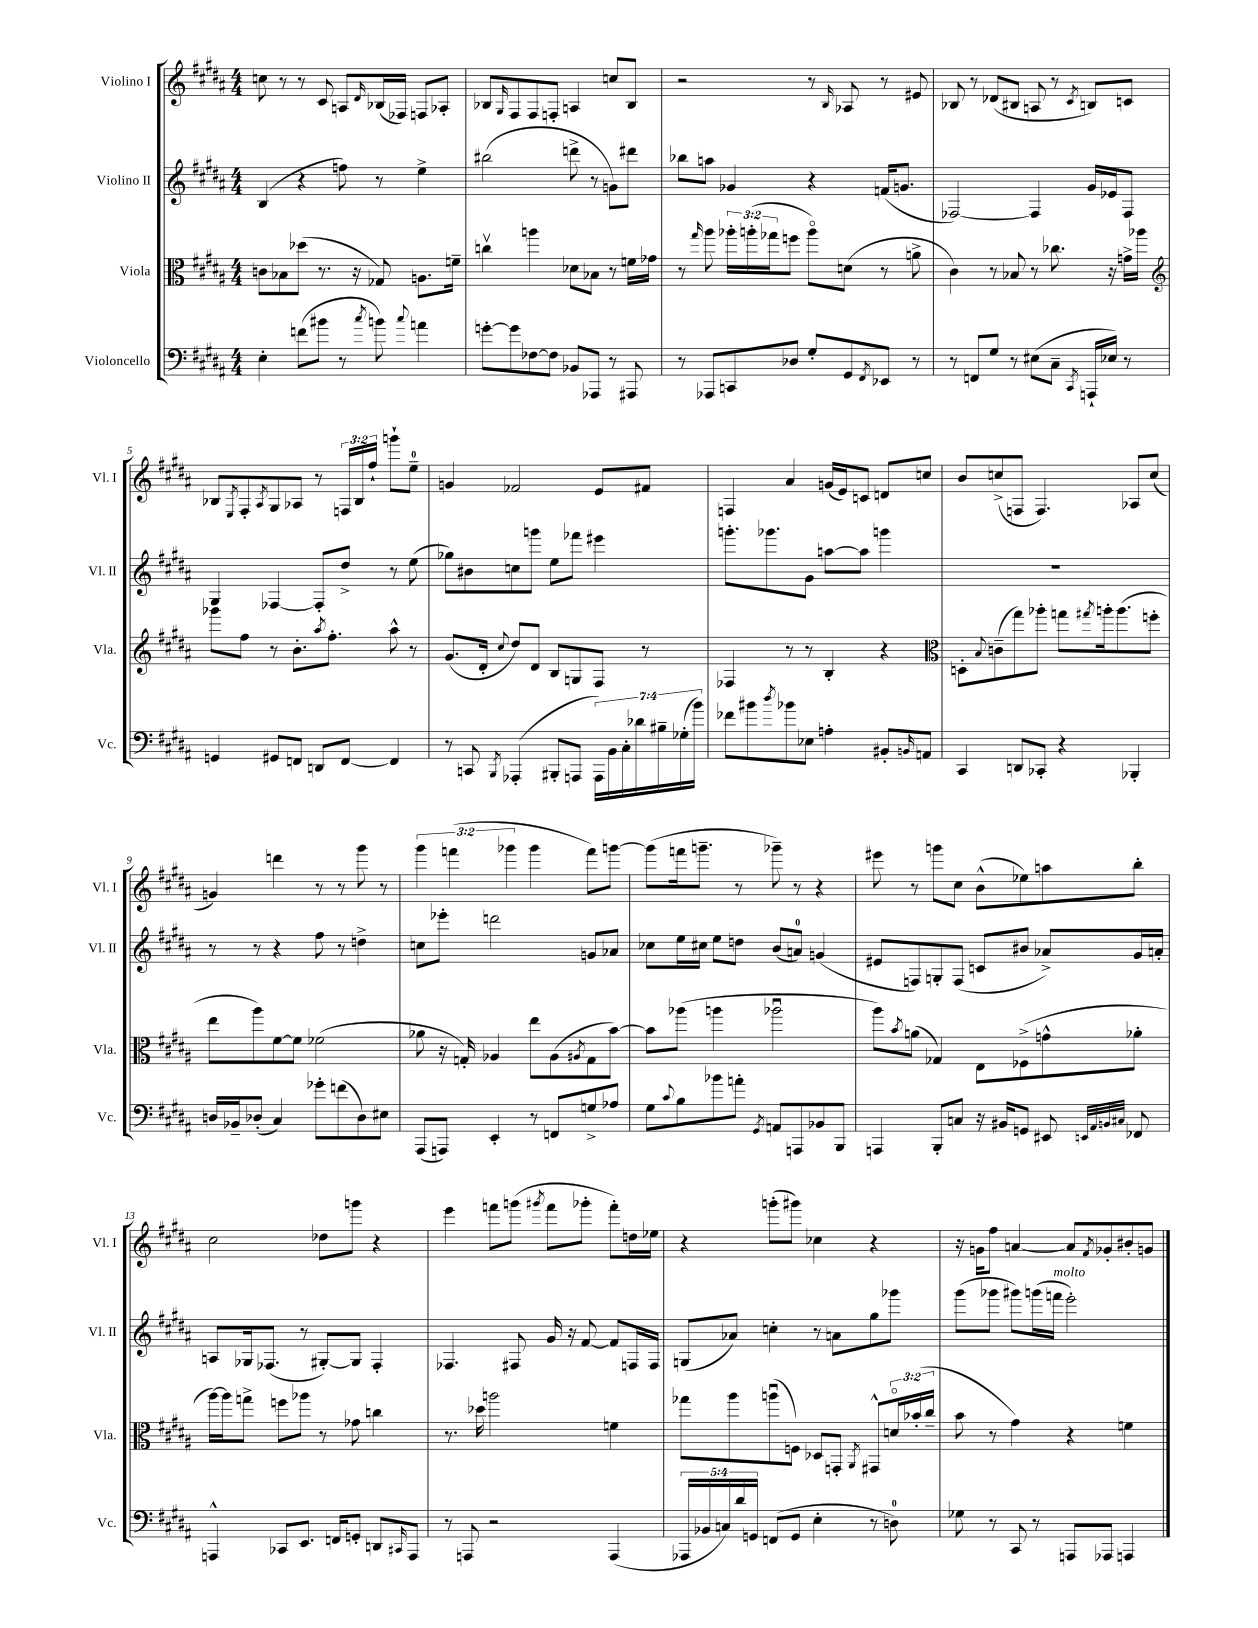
<<
\new StaffGroup <<
\new Staff = "s0" \with { instrumentName = "Violino I" shortInstrumentName = "Vl. I" } {
    \clef treble \key b \major \numericTimeSignature \time 4/4 \override Staff.TupletNumber.text = #tuplet-number::calc-fraction-text
    c''8 r8 r8 cis'8 a8 \grace { dis'16 } bes16( fes16) f8 aes8-. |
    bes8 \grace { gis16 } fis8 fis8 f8-. a4 c''8 bes8 |
    r2 r8 \grace { b16 } aes8 r8 eis'8 |
    bes8 r8 des'8( bis8 a8 r8 \acciaccatura { cis'8 } b8) c'8 |
    bes8 \acciaccatura { e8 } fis8-. \acciaccatura { ais8 } gis8 aes8 r8 \tuplet 3/2 { f16 bes16 fis''16-! } g'''8-! e''8-0-- |
    g'4 fes'2 e'8 fis'8 |
    f4 ais'4 g'16( e'16) c'8 d'8 c''8 |
    b'8 c''8->( f8 f4.) aes8 c''8( |
    g'4) d'''4 r8 r8 gis'''8 r8 |
    \tuplet 3/2 { gis'''4 f'''4( ges'''4 } ges'''4 f'''8) g'''8~ |
    g'''8( f'''16 g'''8.-- r8 ges'''8--) r8 r4 |
    eis'''8 r8 g'''8 cis''8 b'8-^( ees''8) a''8 b''8-. |
    cis''2 des''8 g'''8 r4 |
    e'''4 f'''8 g'''8( \acciaccatura { gis'''8 } f'''8 ges'''8-. f'''8-.) d''16 ees''16 |
    r4 g'''8-.( gis'''8) ces''4 r4 |
    r16 g'16 fis''8 a'4~ a'8 \acciaccatura { fis'8 } ges'8-. bis'8-. g'8 \bar "|." |
}
\new Staff = "s1" \with { instrumentName = "Violino II" shortInstrumentName = "Vl. II" } {
    \clef treble \key b \major \numericTimeSignature \time 4/4
    b4( r4 f''8) r8 e''4-> |
    bis''2( d'''8-> r8 g'8) dis'''8 |
    bes''8 a''8 ges'4 r4 f'16( g'8. |
    fes2~) fes4 gis'16 ees'16 fes8 |
    gis4 fes4~ fes8-. dis''8-> r8 e''8( |
    ges''8) bis'8 c''8 g'''8 e''8 fes'''8 eis'''4 |
    g'''8.-. ges'''8. gis'8 a''8~ a''8 g'''4 |
    R1 |
    r8 r8 r4 fis''8 r8 d''4-> |
    c''8 ees'''8-. d'''2 g'8 aes'8 |
    ces''8 e''16 cis''16 e''8 d''8 b'8( a'8-0) g'4( |
    eis'8 f8) g8-. f8( c'8 bis'8 aes'8->) gis'16 a'16-. |
    a8 ges16 fes8.( r8 gis8~-.) gis8 fes4-. |
    fes4. fis8 gis'16 r16 fis'8~ fis'8 f16 f16 |
    g8( aes'8) c''4-. r8 a'8 gis''8 ges'''8 |
    gis'''8( ges'''8 gis'''8) g'''16( f'''16^\markup { \italic "molto" } e'''2-.) \bar "|." |
}
\new Staff = "s2" \with { instrumentName = "Viola" shortInstrumentName = "Vla." } {
    \clef alto \key b \major \numericTimeSignature \time 4/4 \override Staff.TupletNumber.text = #tuplet-number::calc-fraction-text
    c'8 bes8 des''8( r8. r16 ges8) a8. f'16-- |
    c''4\upbow a''4 des'8 bes8 r8 f'16 ges'16 |
    r8 \grace { gis''16 } ais''8 \tuplet 3/2 { aes''16-. a''16-.( ges''16 } f''8 a''8\flageolet) d'8( r8 a'8-> |
    cis'4) r8 bes8 r8 ces''8. r16 g'16-> aes''16 |
    \clef treble ges'''8 fis''8 r8 b'8.-. \acciaccatura { ais''8 } fis''8.-. ais''8-^ r8 |
    gis'8.( dis'16-. \appoggiatura { cis''8 } dis''8) dis'8 b8 g8 fis8 r8 |
    fes4 r8 r8 b4-. r4 |
    \clef alto d8-. \appoggiatura { b8 } c'8--( gis''8) aes''8-. g''8 \acciaccatura { gis''8 } a''16-. a''8.( f''8-. |
    e''8 ais''8) fis'8~ fis'8 fes'2( |
    aes'8 r16 g16-.) aes4 e''8 aes8( \acciaccatura { ais8 } g8 b'8~) |
    b'8 aes''8( a''4 aes''2\downbow |
    ais''8) \acciaccatura { b'8 } a'8( ges4) e8 fes8->( g'8-^ aes'8-. |
    ais''16~) ais''16 g''8-> f''8 aes''8 r8 ges'8 c''4 |
    r8. des''16 a''2 f'4 |
    ges''8 ais''8 a''8\downbow( f8) des8 g,8-. \acciaccatura { ais,8 } gis,8-^ \tuplet 3/2 { d'16\flageolet bes'16-.( cis''16-- } |
    b'8 r8 gis'4) r4 f'4 \bar "|." |
}
\new Staff = "s3" \with { instrumentName = "Violoncello" shortInstrumentName = "Vc." } {
    \clef bass \key b \major \numericTimeSignature \time 4/4 \override Staff.TupletNumber.text = #tuplet-number::calc-fraction-text
    e4-. f'8( bis'8 r8 \acciaccatura { cis''8 } b'8) \appoggiatura { cis''8 } a'4 |
    g'8~-. g'8 fes8~ fes8 bes,8 aes,,8 r8 ais,,8 |
    r8 aes,,8 c,8 des8 gis8-. gis,8 \acciaccatura { fis,8 } ees,8 r8 |
    r8 f,8 gis8 r8 eis8( cis8-- \acciaccatura { cis,8 } a,,16-! ees16) r8 |
    g,4 gis,8 f,8 d,8 f,8~ f,4 |
    r8 c,8 \acciaccatura { b,,8 } aes,,4-.( bis,,8-. a,,8 \tuplet 7/4 { a,,16) b,16 cis16-. des'16 bis16-- ges16-.( b'16) } |
    fes'8 bis'8 \acciaccatura { dis''8 } bes'8 ees8 a4-. bis,8-. \grace { b,16 } a,8 |
    cis,4 d,8 ces,8-. r4 bes,,4-. |
    d16 bes,16-- des8-.( cis4) ges'8-. f'8( des8) eis8 |
    ais,,8( a,,8) e,4-. r8 f,8 g8-> aes8 |
    gis8 \appoggiatura { cis'8 } b8 bes'8 a'8-. \acciaccatura { gis,8 } a,8 a,,8 bes,8 b,,8 |
    a,,4 b,,8-. c8 r16 bis,16 g,8 eis,8 \grace { e,32 ais,32 b,32 cis32 } fes,8 |
    a,,4-^ ces,8 e,8. f,16 g,8-. d,8 \grace { cis,16 } a,,8 |
    r8 a,,8 r2 a,,4( |
    \tuplet 5/4 { aes,,16 bes,16 c16) dis'16 g,16 } f,8( g,8 e4-. r8 d8-0) |
    ges8 r8 cis,8 r8 a,,8 aes,,8 a,,4 \bar "|." |
}
>>
>>
